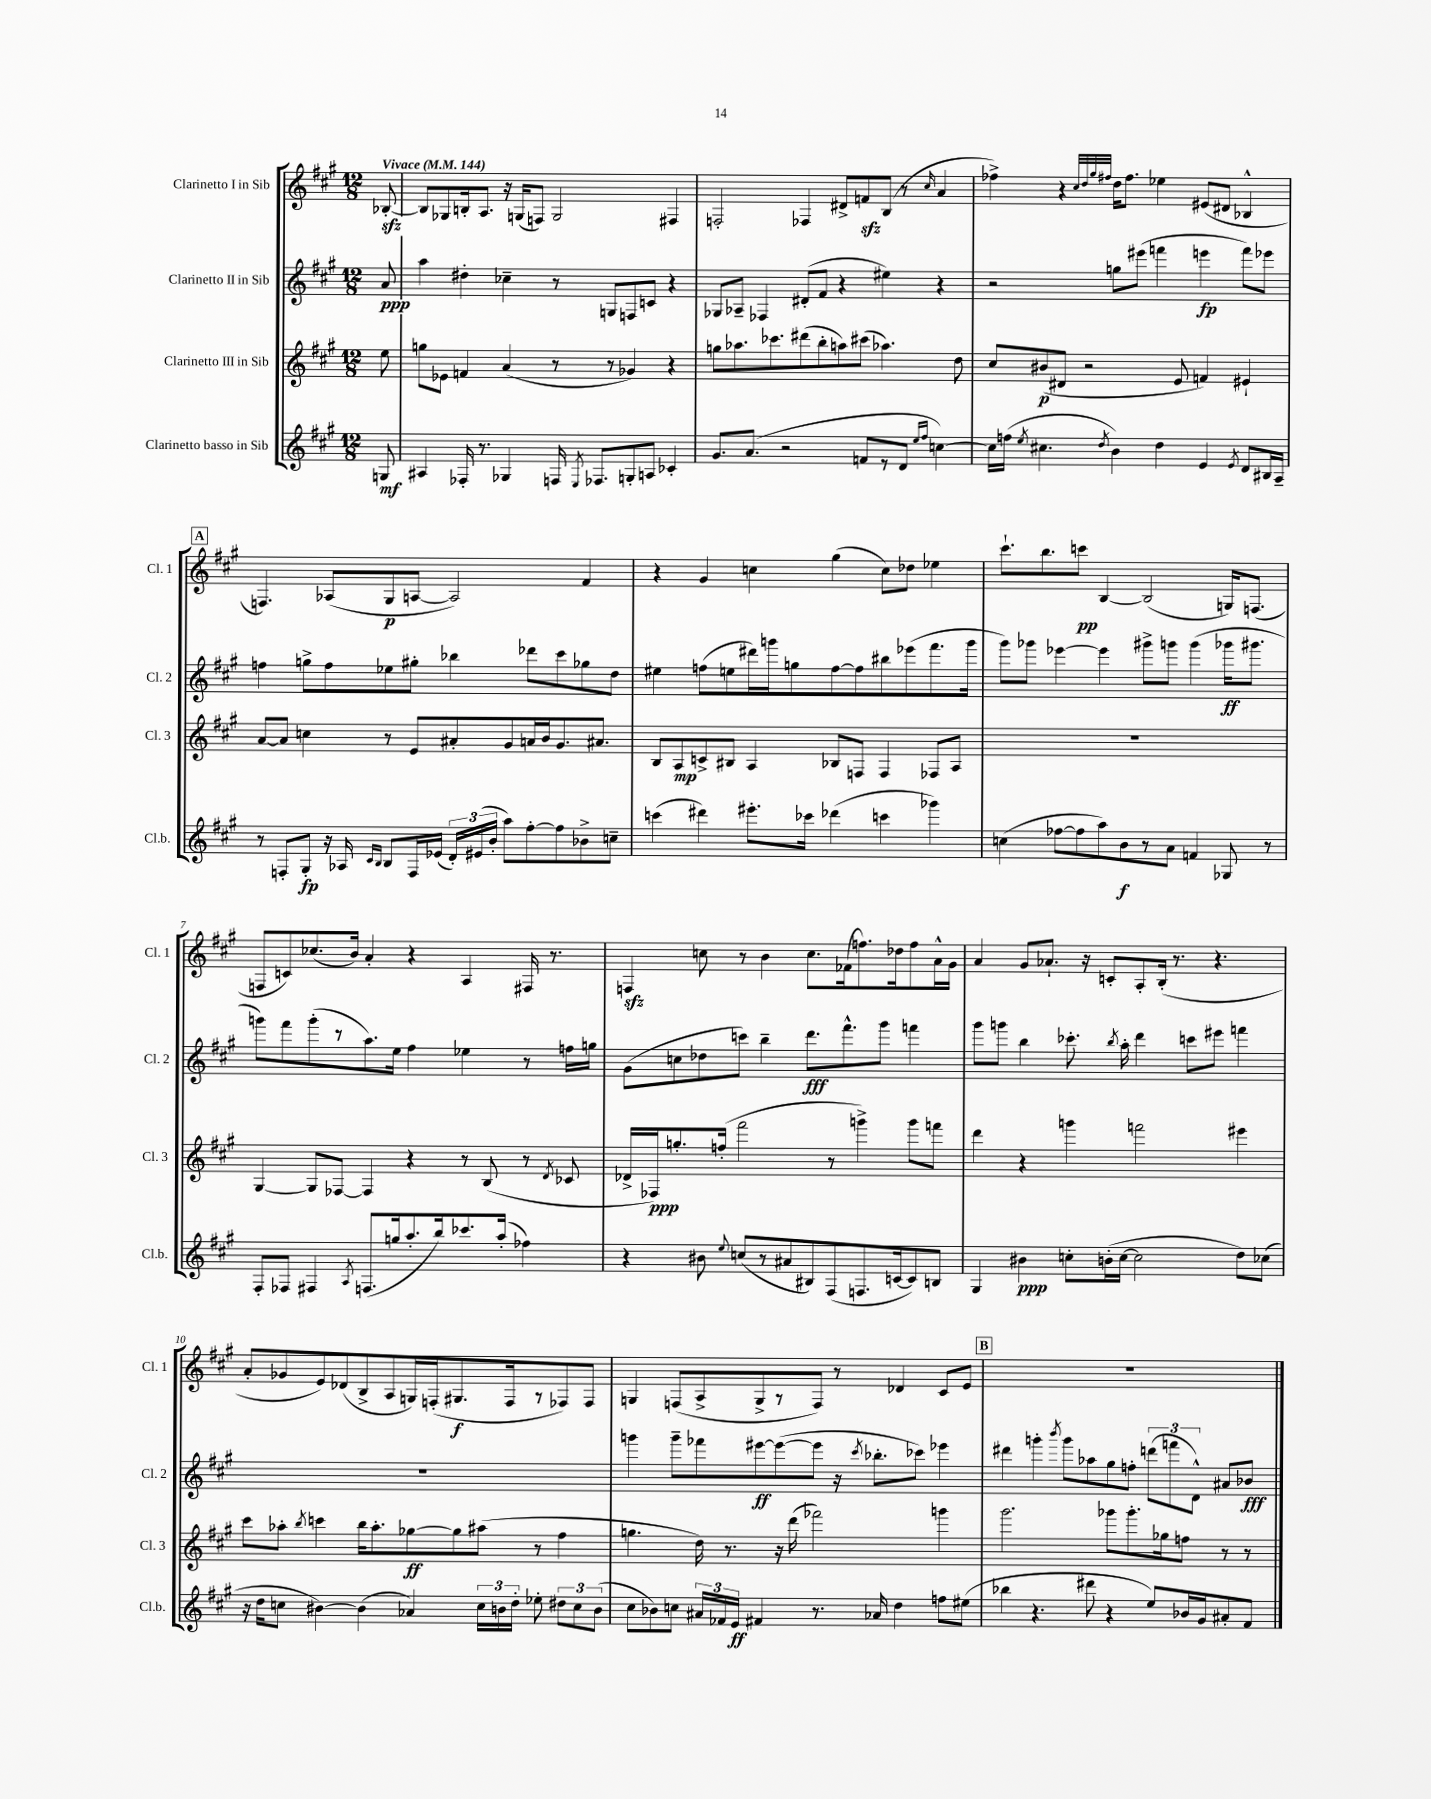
<<
\new StaffGroup <<
\new Staff = "s0" \with { instrumentName = "Clarinetto I in Sib" shortInstrumentName = "Cl. 1" } {
    \clef treble \key a \major \numericTimeSignature \time 12/8 \partial 8 \tempo "Vivace" 4 = 144
    \autoBeamOff bes8~-.\sfz |
    bes8[ ges8 b16-. a8.] r16 g16[( f8]) g2 fis4 |
    f2-. fes4 dis'8[-> f'8\sfz b8]( r8 \grace { cis''16 } a'4 |
    fes''4->) r4 \grace { cis''32[ d''32 gis''32 fis''32] } d''16[ fis''8.] ees''4 eis'8[( dis'8] bes4-^ |
    \mark \markup { \box "A" } f4.) aes8[( gis8\p a8]~ a2) fis'4 |
    r4 gis'4 c''4 gis''4( c''8[) des''8] ees''4 |
    cis'''8.[-! b''8. c'''8]\pp b4~ b2( g16[) f8.]( |
    f8[ c'8) ces''8.( b'16]) a'4-. r4 a4 fis16 r8. |
    f4\sfz c''8 r8 b'4 c''8.[ fes'16( f''8.) des''16 f''8 a'16-^ gis'16] |
    a'4 gis'8[ aes'8.]-! r16 c'8[-. a8-. b16]-.( r8. r4. |
    a'8[-. ges'8 e'8) des'8( b8-> a8 g16) f16-.( gis8.\f f16 r8 fes8) fes8] |
    g4 f8[( a8-> g8-> r8 f8]) r8 des'4 cis'8[ e'8] |
    \mark \markup { \box "B" } R1. \bar "|." |
}
\new Staff = "s1" \with { instrumentName = "Clarinetto II in Sib" shortInstrumentName = "Cl. 2" } {
    \clef treble \key a \major \numericTimeSignature \time 12/8 \partial 8
    \autoBeamOff a'8\ppp |
    a''4 dis''4-. ces''4-- r8 g8[ f8 c'8] r4 |
    ges8[ aes8]-- fes4 dis'8[-.( fis'8] r4 eis''4) r4 |
    r2 g''8[ eis'''8]( f'''4 e'''4\fp f'''8[) ees'''8] |
    \mark \markup { \box "A" } f''4 g''8[-> f''8 ees''8 gis''8]-. bes''4 des'''8[ cis'''8 ges''8 d''8] |
    eis''4 f''8[( e''8 dis'''16) g'''16 g''8 f''8~ f''8 bis''8 ees'''8( fis'''8. g'''16] |
    gis'''8[) ges'''8] ees'''4~ ees'''4 gis'''8[-> g'''8] g'''4( ges'''16[\ff gis'''8.] |
    g'''8[) fis'''8 g'''8-.( r8 a''8.) e''16] fis''4 ees''4 r8 f''16[ g''16] |
    gis'8[( c''8 des''8 c'''8]) b''4-- d'''8.[\fff fis'''8.-^ gis'''8] f'''4 |
    gis'''8[ g'''8] b''4 ces'''8.-. \acciaccatura { b''8 } a''16-. d'''4 c'''8[ eis'''8] f'''4 |
    R1. |
    g'''4 g'''8[-- fes'''8 eis'''8~\ff eis'''8~( eis'''8] r16 \acciaccatura { cis'''8 } bes''8.[-. ces'''8]) ees'''4 |
    \mark \markup { \box "B" } dis'''4 g'''4-. \acciaccatura { b'''8 } g'''8[ aes''8 gis''8 f''8]-. \tuplet 3/2 { d'''8[( f'''8 d'8]-^) } ais'8[ bes'8]\fff \bar "|." |
}
\new Staff = "s2" \with { instrumentName = "Clarinetto III in Sib" shortInstrumentName = "Cl. 3" } {
    \clef treble \key a \major \numericTimeSignature \time 12/8 \partial 8
    \autoBeamOff e''8 |
    g''8[ ees'8] f'4 a'4( r8 r8 ges'4) r4 |
    g''8[ aes''8. ces'''8. dis'''8( b''8-. a''8) cis'''8]( aes''4.) d''8 |
    cis''8[ bis'8\p( dis'8] r2 e'8 f'4) eis'4-! |
    \mark \markup { \box "A" } a'8[~ a'8] c''4 r8 e'8[ ais'8-. gis'8 a'16 b'16 gis'8. ais'8.] |
    b8[ a8\mp c'8-> bis8] a4 bes8[ f8] f4 fes8[ a8] |
    R1. |
    gis4~ gis8[ fes8]~ fes4 r4 r8 b8( r8 \acciaccatura { d'8 } ces'8 |
    des'16[-> fes16\ppp) g''8.-. f''16]-.( fis'''2 r8 g'''4->) g'''8[ f'''8] |
    d'''4 r4 g'''4 f'''2 eis'''4 |
    cis'''8[ aes''8]-. \acciaccatura { b''8 } c'''4 b''16[ aes''8.-. ges''8~\ff ges''8 ais''8]( r8 fis''4 |
    g''4. d''16) r8. r16 d'''16( fes'''2) g'''4 |
    \mark \markup { \box "B" } gis'''2. ges'''8[ ges'''8.-. ges''16 f''8] r8 r8 \bar "|." |
}
\new Staff = "s3" \with { instrumentName = "Clarinetto basso in Sib" shortInstrumentName = "Cl.b." } {
    \clef treble \key a \major \numericTimeSignature \time 12/8 \partial 8
    \autoBeamOff g8\mf |
    ais4 fes16-. r8. ges4 f16 \acciaccatura { e8 } fes8.[ g8-. a8] ces'4-. |
    gis'8.[ a'8.]( r2 f'8[ r8 d'8] \grace { e''16[ fis''16] } c''4~) |
    c''16[ f''16]( \acciaccatura { e''8 } cis''4. \acciaccatura { d''8 } b'4) d''4 e'4 \acciaccatura { e'8 } d'8[ bis16 a16]-- |
    \mark \markup { \box "A" } r8 f8[-. gis8]-.\fp r16 aes16 \grace { cis'16[ b16] } b8[ f16 ees'16]( \tuplet 3/2 { d'16[-.) eis'16( b'16]-. } a''8[) fis''8~-. fis''8 bes'8-> c''8]-- |
    c'''4( dis'''4) eis'''8.[-. ces'''16] des'''4( c'''4 ges'''4) |
    c''4( fes''8[~ fes''8 a''8) b'8\f r8 a'8] f'4 ges8 r8 |
    fis8[-. fes8] fis4 \acciaccatura { a8 } f8.[( g''16 a''8.-. b''16) ces'''8. a''16]-.( fes''4) |
    r4 bis'8 \appoggiatura { e''8 } c''8[( r8 ais'8 bis8) fis8( f8. c'16~ c'8) b8] |
    gis4 bis'4\ppp c''8[-. b'16-.( c''16]~ c''2 d''8[) ces''8]( |
    r16 d''16[ c''8] bis'4~) bis'4( aes'4) \tuplet 3/2 { c''16[ b'16 d''16]-. } ees''8-. \tuplet 3/2 { dis''8[ c''8 b'8]( } |
    cis''8[ bes'8) c''8] \tuplet 3/2 { ais'16[ fes'16 e'16]\ff } fis'4 r8. aes'16 d''4 f''8[ eis''8]( |
    \mark \markup { \box "B" } bes''4 r4. dis'''8 r4 e''8[) bes'16 gis'16 ais'8-. fis'8] \bar "|." |
}
>>
>>
